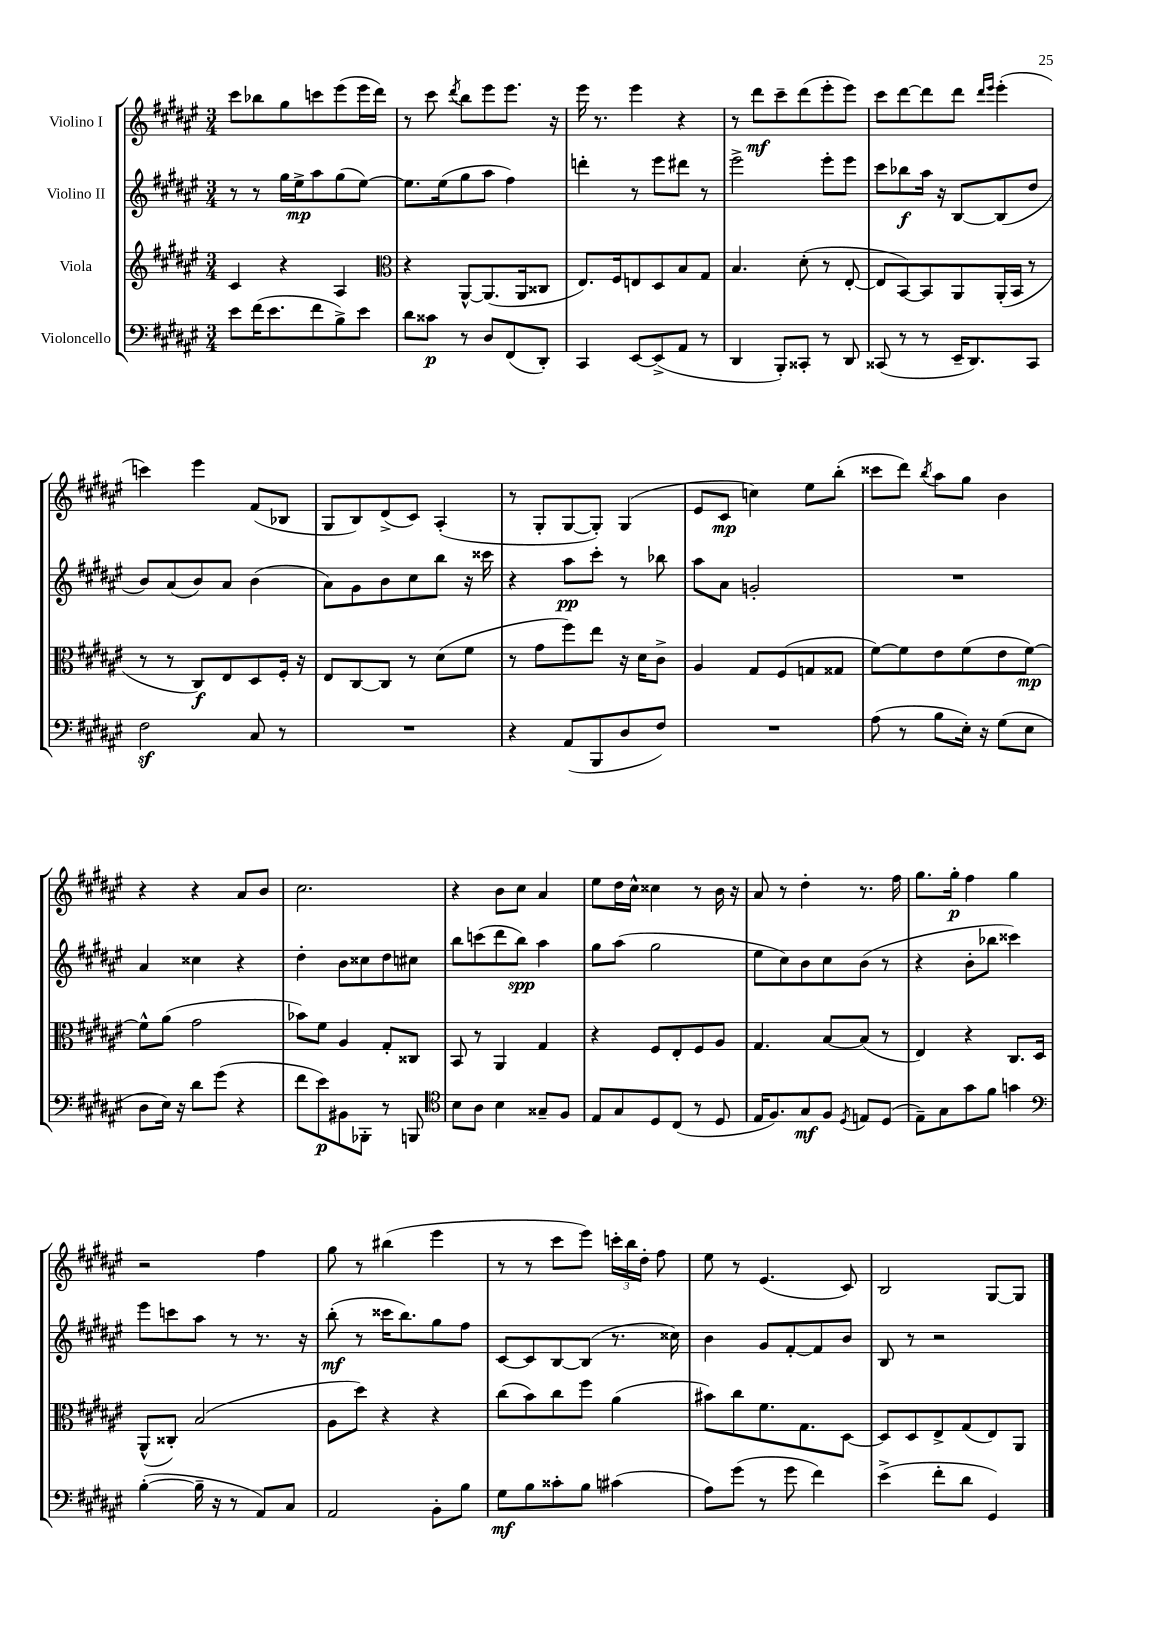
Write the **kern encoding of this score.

**kern	**kern	**kern	**kern
*staff4	*staff3	*staff2	*staff1
*clefF4	*clefG2	*clefG2	*clefG2
*k[f#c#g#d#a#e#]	*k[f#c#g#d#a#e#]	*k[f#c#g#d#a#e#]	*k[f#c#g#d#a#e#]
*M3/4	*M3/4	*M3/4	*M3/4
8e#	4c#	8r	8ccc#
(16f#	.	8r	8bb-
8.e#	.	.	.
.	4r	16gg#	8gg#
.	.	16ee#^	.
8f#	.	8aa#	8ccc
8B^)	4A#	(8gg#	(8eee#
8e#	.	[8ee#)	16eee#
.	.	.	16ddd#)
=	=	=	=
*	*clefC3	*	*
8d#	4r	8.ee#]	8r
8c##	.	.	8ccc#
.	.	(16ee#	.
.	.	.	8qddd#
8r	[8AA#^^	8gg#	8bb
8D#	(8.AA#]	8aa#	8eee#
(8FF#	.	4ff#)	8.eee#
.	16AA#	.	.
8DD#')	8C##	.	.
.	.	.	16r
=	=	=	=
4CC#	8.E#)	4ddd'	16eee#
.	.	.	8.r
.	16F#	.	.
[8EE#	8E	8r	4eee#
(8EE#^]	8D#	8eee#	.
8AA#	8B	8ddd#	4r
8r	8G#	8r	.
=	=	=	=
4DD#	4.B	2eee#^	8r
.	.	.	8ddd#
8BBB')	.	.	8ccc#~
8CC##'	(8d#'	.	(8ddd#
8r	8r	8eee#'	8eee#'
8DD#	[8E#'	8eee#	8eee#)
=	=	=	=
(8CC##	8E#]	8ccc#	8ccc#
8r	[8BB)	8bb-	[8ddd#
8r	8BB]	16aa#	8ddd#]
.	.	16r	.
16EE#~	8AA#	[8B	8ddd#
8.DD#)	.	.	.
.	.	.	16qqddd#
.	.	.	16qqeee#
.	(16AA#'	(8B]	(4eee#'
.	16BB	.	.
8CC##	8r	8dd#	.
=	=	=	=
2F#	8r	8b)	4ccc)
.	8r	(8a#	.
.	8C#)	8b)	4eee#
.	8E#	8a#	.
8C#	8D#	(4b	(8f#
8r	16F#'	.	8B-
.	16r	.	.
=	=	=	=
2.r	8E#	8a#)	8G#
.	[8C#	8g#	8B)
.	8C#]	8b	(8d#^
.	8r	8cc#	8c#)
.	(8d#	8bb	(4A#'
.	8f#	16r	.
.	.	16ccc##	.
=	=	=	=
4r	8r	4r	8r
.	8g#	.	8G#'
(8AA#	8ff#)	8aa#	[8G#
8BBB	8ee#	8ccc#'	8G#'])
8D#	16r	8r	(4G#
.	16d#	.	.
8F#)	8c#^	8bb-	.
=	=	=	=
2.r	4A#	8aa#	8e#
.	.	8a#	8c#
.	8G#	2g'	4cc)
.	(8F#	.	.
.	8G	.	8ee#
.	8G##	.	(8bb'
=	=	=	=
(8A#	[8f#)	2.r	8ccc##
8r	8f#]	.	8ddd#)
.	.	.	8qbb
8B	8e#	.	8aa#
16E#')	(8f#	.	8gg#
16r	.	.	.
(8G#	8e#	.	4b
8E#	[8f#)	.	.
=	=	=	=
8D#	8f#^^]	4a#	4r
16E#)	(8a#	.	.
16r	.	.	.
8d#	2g#	4cc##	4r
(8g#	.	.	.
4r	.	4r	8a#
.	.	.	8b
=	=	=	=
8f#	8b-)	4dd#'	2.cc#
8e#)	8f#	.	.
8BB#	4A#	8b	.
8BBB-'	.	8cc##	.
8r	8G#'	8dd#	.
8BBB	8C##	8cc#	.
=	=	=	=
*clefC4	*	*	*
8B	8BB	8bb	4r
8A#	8r	(8ccc	.
4B	4AA#	8ddd#	8b
.	.	8bb)	8cc#
8G##~	4G#	4aa#	4a#
8F#	.	.	.
=	=	=	=
8E#	4r	8gg#	8ee#
8G#	.	(8aa#	16dd#
.	.	.	16cc#^^
8D#	8F#	2gg#	4cc##
(8C#	8E#'	.	.
8r	8F#	.	8r
8D#	8A#	.	16b
.	.	.	16r
=	=	=	=
16E#	4.G#	8ee#	8a#
8.F#)	.	.	.
.	.	8cc#)	8r
8G#	.	8b	4dd#'
8F#	[8B	8cc#	.
8qD#	.	.	.
8E	(8B]	(8b	8.r
(8D#	8r	8r	.
.	.	.	16ff#
=	=	=	=
8E#~)	4E#)	4r	8.gg#
8G#	.	.	.
.	.	.	16gg#'
8g#	4r	8b'	4ff#
8f#	.	8bb-	.
4g	8.C#	4ccc##)	4gg#
.	16D#	.	.
=	=	=	=
*clefF4	*	*	*
([4B'	(8AA#^^	8eee#	2r
.	8C##')	8ccc	.
16B~]	(2B	8aa#	.
16r	.	.	.
8r	.	8r	.
8AA#)	.	8.r	4ff#
8C#	.	.	.
.	.	16r	.
=	=	=	=
2AA#	8A#	(8bb'	8gg#
.	8dd#)	8r	8r
.	4r	16ccc##	(4bb#
.	.	8.bb)	.
8BB'	4r	8gg#	4eee#
8B	.	8ff#	.
=	=	=	=
8G#	(8cc#	[8c#	8r
8B	8b)	8c#]	8r
8c##'	8cc#	[8B	8ccc#
8B	8ff#	(8B]	8eee#)
(4c#	(4a#	8.r	24ccc'
.	.	.	24bb
.	.	.	24dd#'
.	.	.	8ff#
.	.	16cc##)	.
=	=	=	=
8A#)	8b#)	4b	8ee#
(8g#	8cc#	.	8r
8r	8.f#	8g#	(4.e#
8g#	.	[8f#'	.
.	8.G#	.	.
4f#)	.	8f#]	.
.	[8D#	8b	8c#)
=	=	=	=
(4e#^	8D#]	8B	2B
.	8D#	8r	.
8f#'	8E#^	2r	.
8d#	(8G#	.	.
4GG#)	8E#)	.	[8G#
.	8AA#	.	8G#]
==	==	==	==
*-	*-	*-	*-
